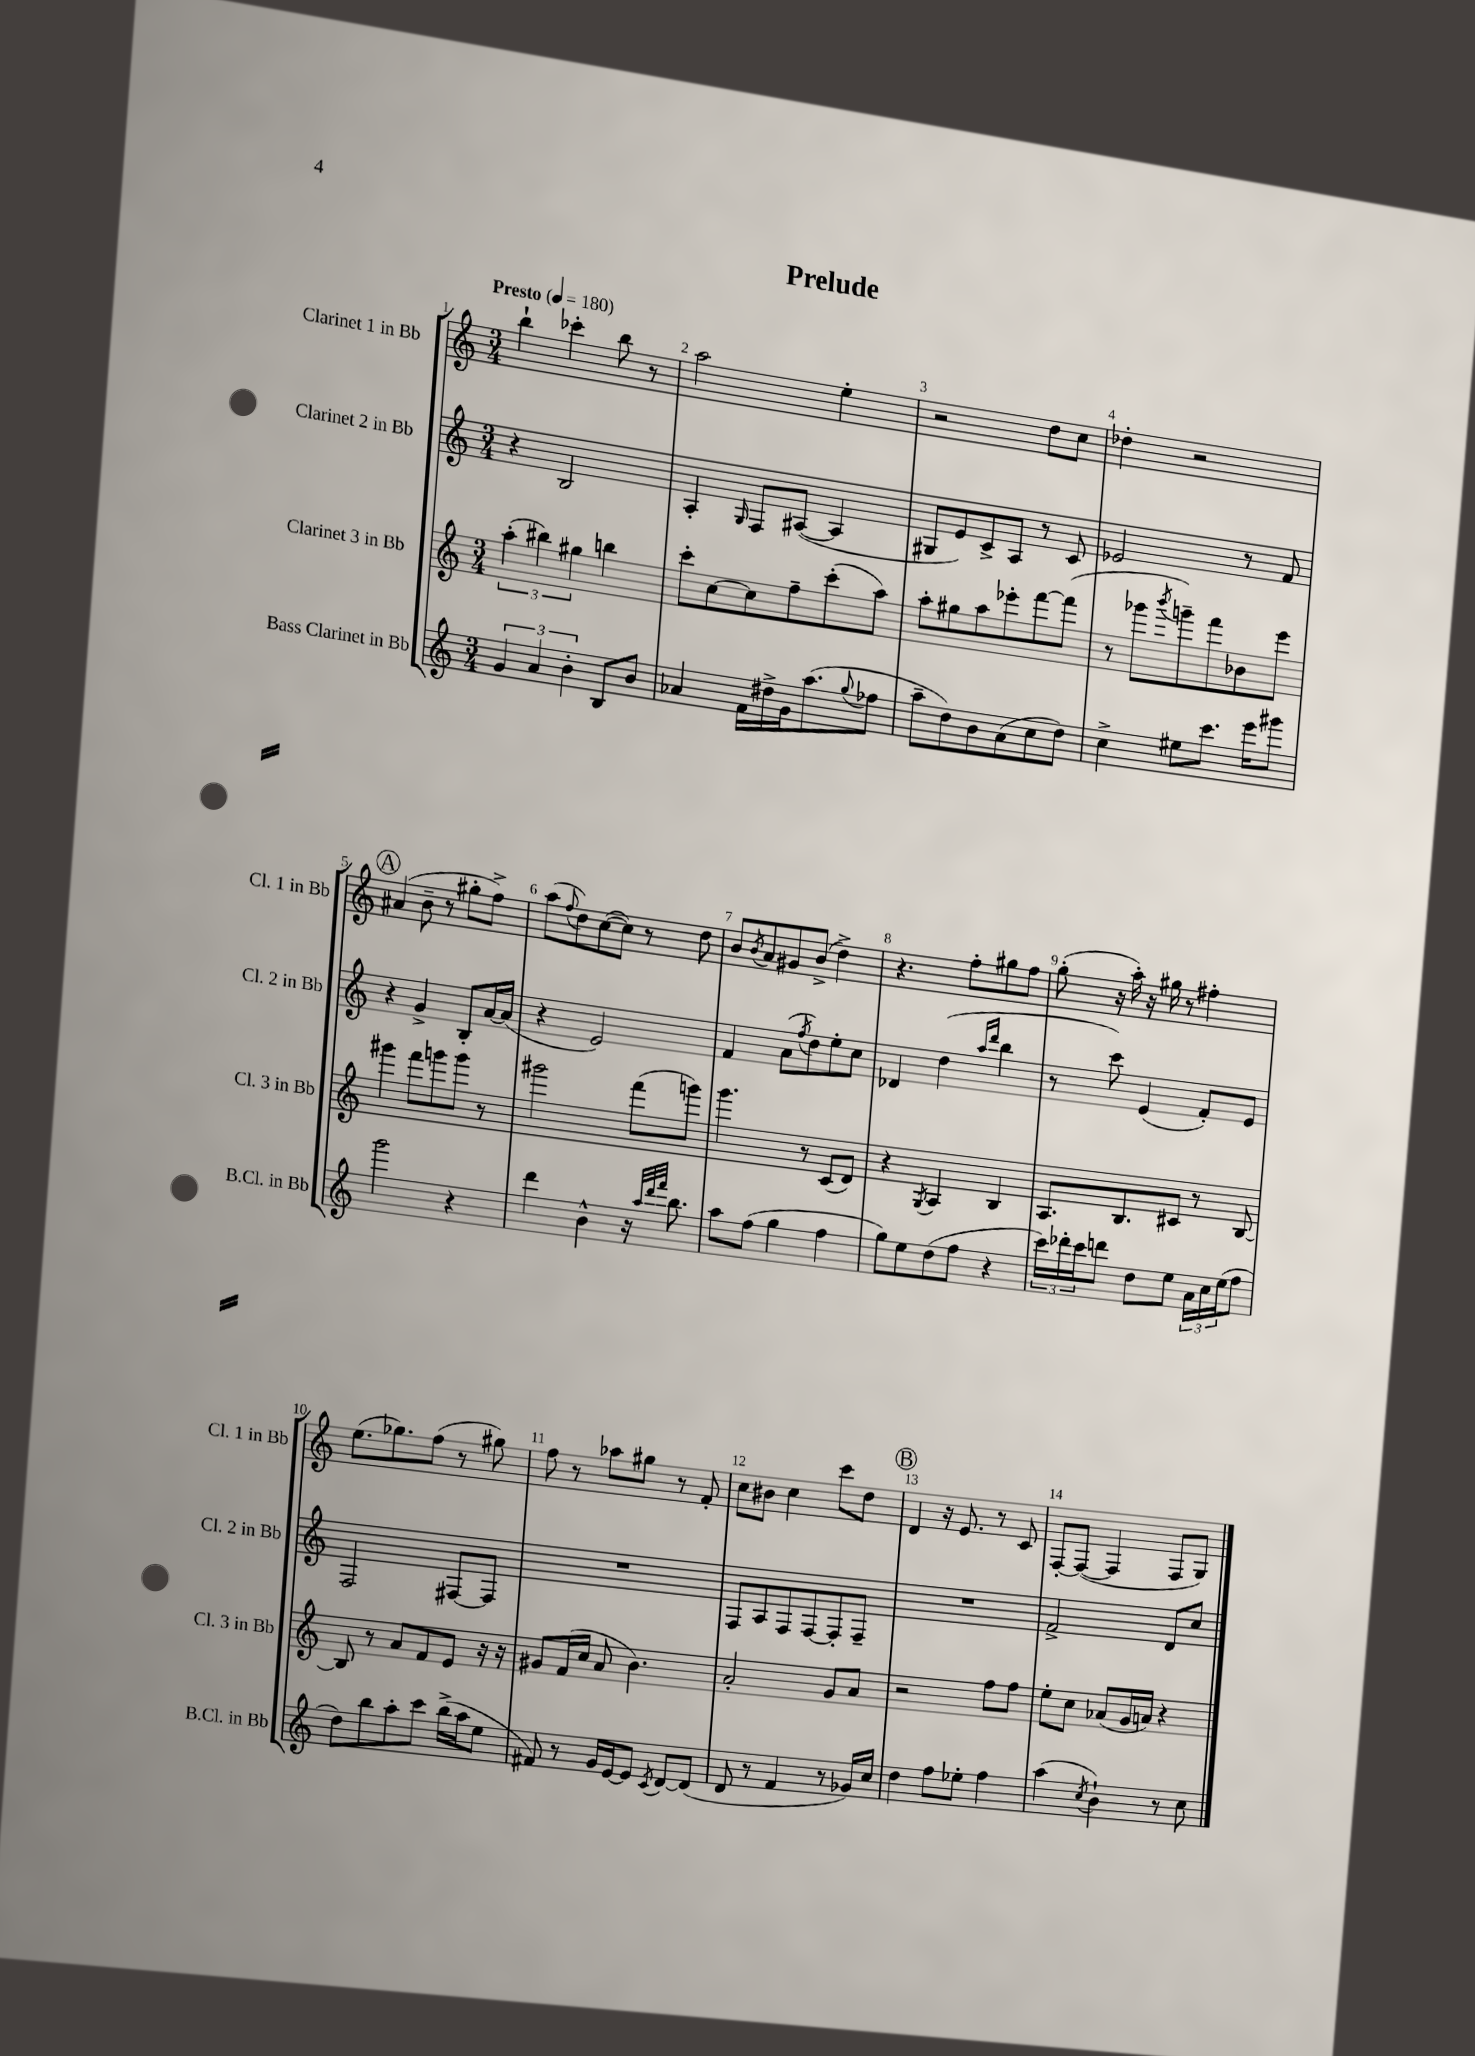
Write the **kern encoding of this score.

**kern	**kern	**kern	**kern
*staff4	*staff3	*staff2	*staff1
*clefG2	*clefG2	*clefG2	*clefG2
*k[]	*k[]	*k[]	*k[]
*M3/4	*M3/4	*M3/4	*M3/4
*MM180	*MM180	*MM180	*MM180
6g	(6aa'	4r	4bb`
6a	6bb#)	.	.
.	.	2B	4ccc-'
6b'	6gg#	.	.
8B	4bb	.	8bb
8b	.	.	8r
=	=	=	=
4a-	8ccc'	4A'	2aa
.	[8cc	.	.
.	.	16qqG	.
16f	8cc]	8F	.
16dd#^	.	.	.
16g	8ff~	([8A#	.
(8.aa	.	.	.
.	(8ccc'	4A#]	4ee'
8qqgg	.	.	.
8ff-	8aa)	.	.
=	=	=	=
8aa~	8aa'	8G#	2r
8dd)	8gg#	8e)	.
8b	8aa	8c^	.
(8a	8eee-'	8A	.
8cc	[8fff	8r	8dd
8dd)	(8fff]	8c	8cc
=	=	=	=
4cc^	8r	2e-	4dd-'
.	8ggg-	.	.
.	8qbbb	.	.
8ee#	8ggg~)	.	2r
8.ccc	8fff	.	.
.	8b-	8r	.
16eee	.	.	.
8ggg#	8eee	8f	.
=	=	=	=
2ggg	4ggg#	4r	(4a#
.	8fff	4g^	8b~
.	8ggg	.	8r
4r	8ggg	8B'	8gg#'
.	8r	[16a	8ff^)
.	.	(16a]	.
=	=	=	=
4ddd	2ggg#	4r	(8aa
.	.	.	8qqff
.	.	.	8dd)
4b^^	.	2e)	([8cc
.	.	.	8cc])
16r	(8fff	.	8r
32qqaa	.	.	.
32qqddd	.	.	.
32qqfff	.	.	.
8.bb	.	.	.
.	8ggg)	.	8dd
=	=	=	=
8aa	4.ggg	4f	8b
.	.	.	8qb
(8ff	.	.	8a
4gg	.	(8a	8g#
.	.	8qff	.
.	8r	8dd)	(8b^
4ff	(8c	8ee'	4dd^)
.	8d)	8cc	.
=	=	=	=
8gg)	4r	4d-	4.r
8ee	.	.	.
.	8qG	.	.
(8dd	4A	(4dd	.
8ff	.	.	8ff'
.	.	16qqaa	.
.	.	16qqddd	.
4r	4B	4bb	8gg#
.	.	.	8ff
=	=	=	=
24ccc)	8.A	8r	(8gg'
24ddd-'	.	.	.
24ccc	.	.	.
8ddd	.	8ccc)	16r
.	8.B	.	16aa')
8dd	.	(4e	16r
.	.	.	16gg#
8ee	8c#	.	8r
24a	8r	8f')	4ff#'
24cc	.	.	.
(24ee	.	.	.
8ff	[8B	8e	.
=	=	=	=
8dd)	8B]	2F	(8.ee
8bb	8r	.	.
.	.	.	8.gg-)
8aa'	8a	.	.
8ccc	8f	.	(8ff
(16bb^	8e	[8F#	8r
16aa	.	.	.
8ee	16r	8F#]	8gg#)
.	16r	.	.
=	=	=	=
8f#)	8g#	2.r	8ff
8r	(16f	.	8r
.	16cc	.	.
16g	8a	.	8aa-
[16e	.	.	.
8e]	4.b)	.	8gg#
8qc	.	.	.
[8d	.	.	8r
(8d]	.	.	8f'
=	=	=	=
8d	2a'	8F	8cc
8r	.	8A	8b#
4f	.	8F	4cc
.	.	[8F	.
8r	8g	8F']	8ccc
16g-)	8a	8F~	8dd
16cc	.	.	.
=	=	=	=
4dd	2r	2.r	4d
8ff	.	.	16r
.	.	.	8.e
8ee-'	.	.	.
4ff	8ff	.	8r
.	8ff	.	8c
=	=	=	=
(4aa	8ee'	2f^	[8F'
.	8cc	.	(8F_
8qcc	.	.	.
4b`)	(8a-	.	4F]
.	16g	.	.
.	16a)	.	.
8r	4r	8d	8F
8cc	.	8cc	8G)
==	==	==	==
*-	*-	*-	*-
